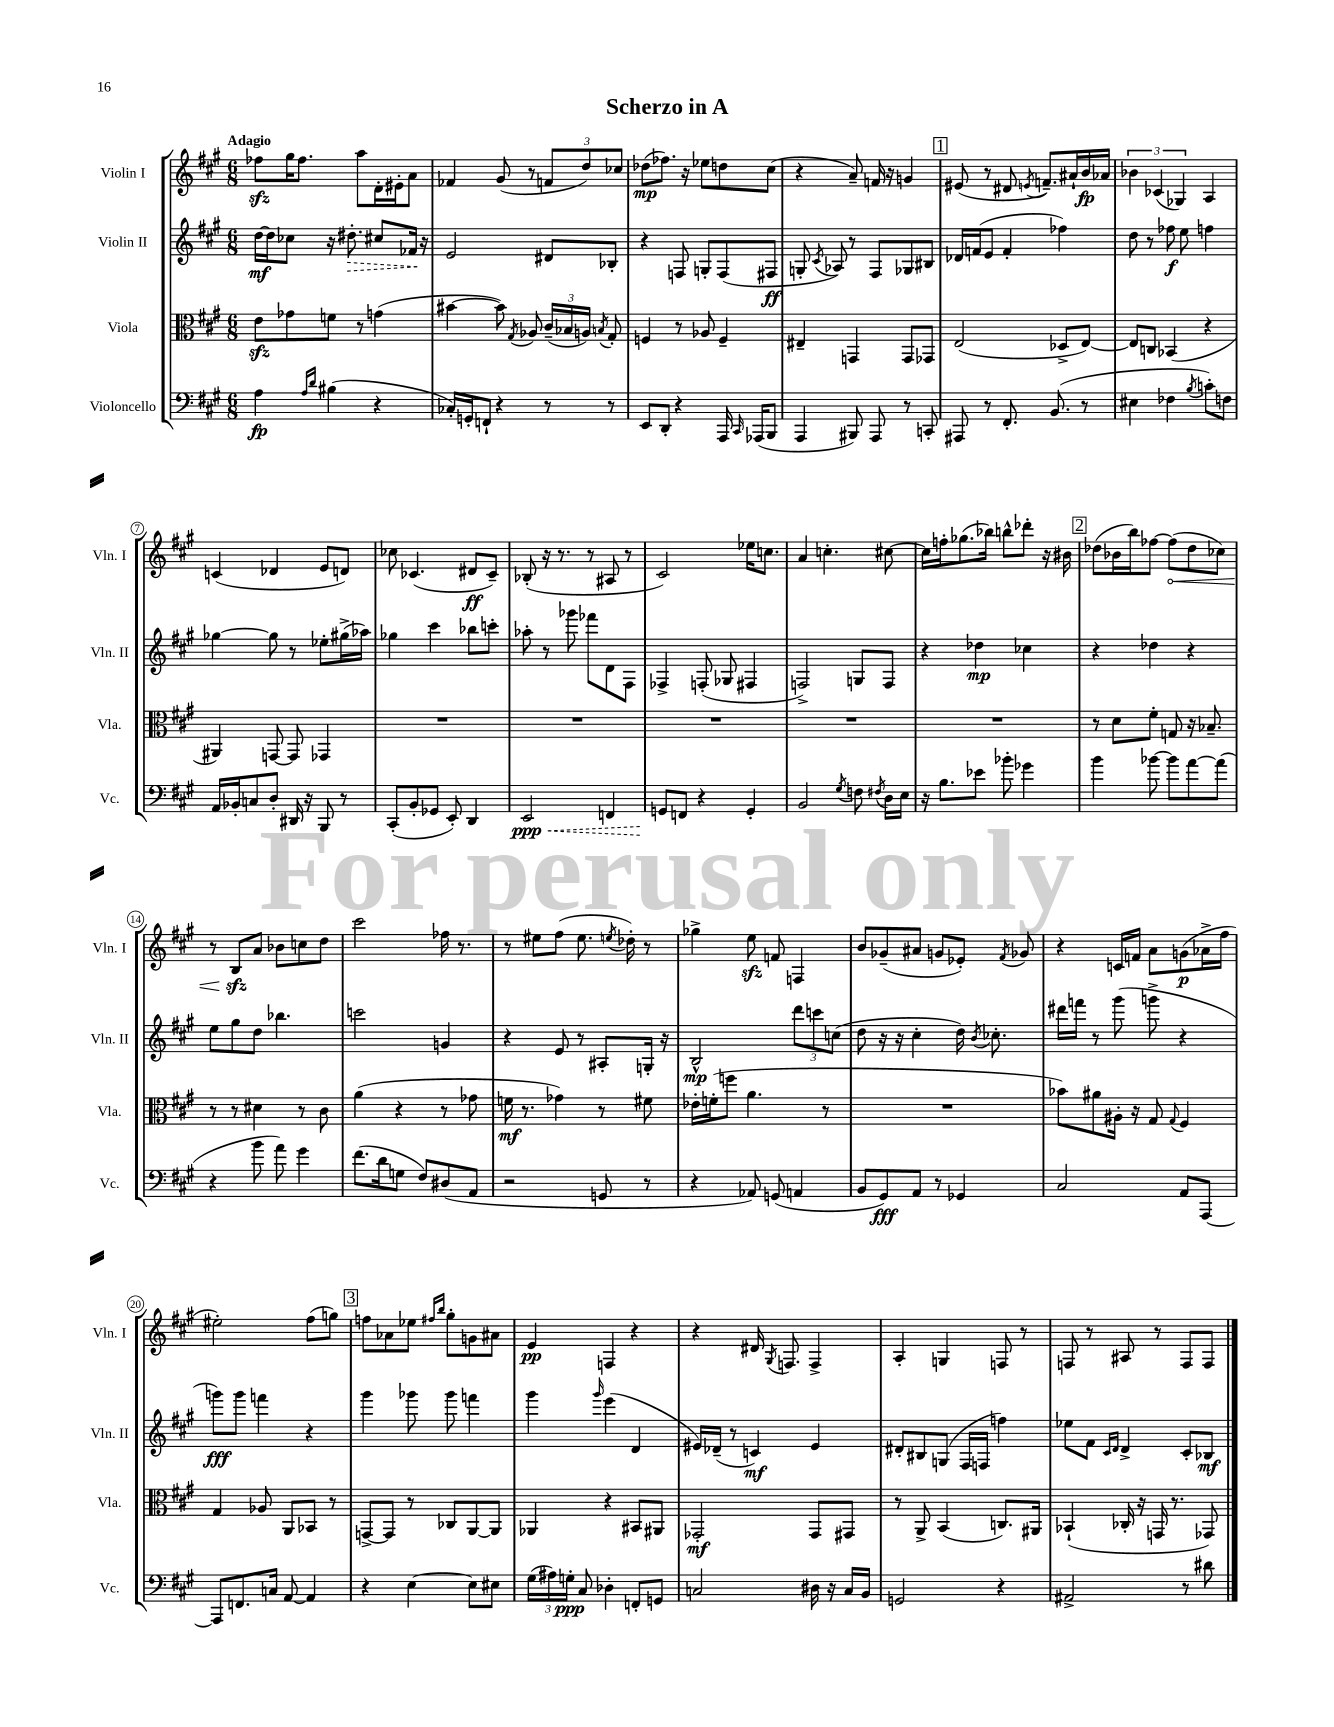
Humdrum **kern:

**kern	**dynam	**kern	**dynam	**kern	**dynam	**kern	**dynam
*part4	*part4	*part3	*part3	*part2	*part2	*part1	*part1
*staff4	*staff4	*staff3	*staff3	*staff2	*staff2	*staff1	*staff1
*I"Violoncello	*	*I"Viola	*	*I"Violin II	*	*I"Violin I	*
*I'Vc.	*	*I'Vla.	*	*I'Vln. II	*	*I'Vln. I	*
*clefF4	*	*clefC3	*	*clefG2	*	*clefG2	*
*k[f#c#g#]	*	*k[f#c#g#]	*	*k[f#c#g#]	*	*k[f#c#g#]	*
*M6/8	*	*M6/8	*	*M6/8	*	*M6/8	*
=1	=1	=1	=1	=1	=1	=1	=1
!	!	!	!	!	!	!LO:TX:a:B:t=Adagio	!
4A\	fp	8ezz\L	.	[16dd\LL	mf	8ff-Xzz\L	.
.	.	.	.	16dd\J]	.	.	.
.	.	8g-X\	.	8cc-X\J	.	16gg#\K	.
.	.	.	.	.	.	8.ff-\J	.
16qqA/LL	.	.	.	.	.	.	.
16qqd/JJ	.	.	.	.	.	.	.
(4B#X\	.	8fn\J	.	16r	.	.	.
!	!	!	!	!	!LO:HP:b	!	!
.	.	.	.	8.dd#X'\	>	.	.
.	.	8r	.	.	.	8aa\L	.
4r	.	(4gn\	.	8cc#X/L	.	16d'\L	.
.	.	.	.	.	.	16e#X'\J	.
.	.	.	.	16f-X/Jk	.	8a\J	.
.	.	.	.	16r	]	.	.
=2	=2	=2	=2	=2	=2	=2	=2
16C-X'/LL)	.	[4b#X\	.	2e/	.	4f-X/	.
16GGn'/J	.	.	.	.	.	.	.
8FFn`/J	.	.	.	.	.	.	.
4r	.	8b#\])	.	.	.	(8g#/	.
.	.	8qG#/	.	.	.	.	.
.	.	8A-X/	.	.	.	8r	.
8r	.	(24c#~/LL	.	8d#X/L	.	12fn/L	.
.	.	24B-X/	.	.	.	.	.
.	.	24An/JJ)	.	.	.	12dd/)	.
.	.	8qBn/	.	.	.	.	.
8r	.	8G#'/	.	8B-X'/J	.	.	.
.	.	.	.	.	.	12cc-X/J	.
=3	=3	=3	=3	=3	=3	=3	=3
8EE/L	.	4Fn/	.	4r	.	(8dd-X\L	mp
8DD'/J	.	.	.	.	.	8.ff-X\J)	.
4r	.	8r	.	8Fn/	.	.	.
.	.	.	.	.	.	16r	.
.	.	8A-X/	.	8Gn'/L	.	8ee-X\L	.
16AAA/	.	4F~/	.	(8F/	.	8ddn\	.
16qqCC#/	.	.	.	.	.	.	.
(16AAA-X/KL	.	.	.	.	.	.	.
8BBB/J	.	.	.	8F#X/J	ff	(8cc#\J	.
=4	=4	=4	=4	=4	=4	=4	=4
4AAA/	.	4E#X~/	.	8Gn'/	.	4r	.
.	.	.	.	8qc#/	.	.	.
.	.	.	.	8A-X/)	.	.	.
8BBB#X/)	.	4GGn/	.	8r	.	8a~/)	.
8AAA/	.	.	.	8F#/L	.	16fn/	.
.	.	.	.	.	.	16r	.
8r	.	8GG/L	.	8G-X/	.	4gn/	.
8CCn'/	.	8GG-X/J	.	8B#X/J	.	.	.
!!LO:REH:place=s1:t=1
=5	=5	=5	=5	=5	=5	=5	=5
8AAA#X/	.	(2E/	.	16d-X/LL	.	(8e#X/	.
.	.	.	.	(16fn/J	.	.	.
8r	.	.	.	8e/J	.	8r	.
8.FF#'/	.	.	.	4f'/	.	8d#X/	.
.	.	.	.	.	.	8qen/	.
.	.	.	.	.	.	8.fn~/L)	.
(8.BB/	.	.	.	.	.	.	.
.	.	8D-X^/L	.	4ff-X\)	.	.	.
.	.	.	.	.	.	16a#X`/L	.
8r	.	[8E/J)	.	.	.	16b/	fp
.	.	.	.	.	.	16a-X/JJ	.
=6	=6	=6	=6	=6	=6	=6	=6
4E#X\	.	8E/L]	.	8dd\	.	6b-X\	.
.	.	8Cn/J	.	8r	.	.	.
.	.	.	.	.	.	(6c-X/	.
4F-X\	.	(4BB-X/	.	8ff-X\	f	.	.
.	.	.	.	.	.	6G-X/)	.
.	.	.	.	8ee\	.	.	.
8qB/	.	.	.	.	.	.	.
8cn'\L)	.	4r	.	4ffn\	.	4A/	.
8Fn\J	.	.	.	.	.	.	.
!!LO:LB:g=z
=7	=7	=7	=7	=7	=7	=7	=7
16AA/LL	.	4AA#X/)	.	[4gg-X\	.	(4cn/	.
16BB-X'/J	.	.	.	.	.	.	.
8Cn/	.	.	.	.	.	.	.
8D'/J	.	[8GGn/	.	8gg-\]	.	4d-X/	.
16DD#X/	.	8GG/]	.	8r	.	.	.
16r	.	.	.	.	.	.	.
8BBB/	.	4GG-X/	.	8ee-X'\L	.	8e/L	.
8r	.	.	.	(16gg#X^\L	.	8dn/J)	.
.	.	.	.	16aa-X\JJ)	.	.	.
=8	=8	=8	=8	=8	=8	=8	=8
(8CC#'/L	.	2.r	.	4gg-X\	.	8cc-X\	.
8BB'/	.	.	.	.	.	(4.c-X/	.
8GG-X/J	.	.	.	4ccc#\	.	.	.
8EE'/)	.	.	.	.	.	.	.
4DD/	.	.	.	8bb-X\L	.	8d#X/L	ff
.	.	.	.	8cccn'\J	.	8c-~/J)	.
=9	=9	=9	=9	=9	=9	=9	=9
!	!LO:HP:b	!	!	!	!	!	!
2EE/	< ppp	2.r	.	8aa-X'\	.	(8B-X'/	.
.	.	.	.	8r	.	16r	.
.	.	.	.	.	.	8.r	.
.	.	.	.	8ggg-X\	.	.	.
.	.	.	.	8fff-X\L	.	8r	.
4FFn/	.	.	.	8d\	.	8A#X/	.
.	.	.	.	8F#\J	.	8r	.
=10	=10	=10	=10	=10	=10	=10	=10
8GGn/L	.	2.r	.	4F-X^/	.	2c#/)	.
8FFn/J	[	.	.	.	.	.	.
4r	.	.	.	(8Fn'/	.	.	.
.	.	.	.	8G-X/	.	.	.
4GG'/	.	.	.	4F#X/	.	16ee-X\KL	.
.	.	.	.	.	.	8.ccn\J	.
=11	=11	=11	=11	=11	=11	=11	=11
2BB/	.	2.r	.	2Fn^/)	.	4a/	.
.	.	.	.	.	.	4.ccn'\	.
8qG#/	.	.	.	.	.	.	.
8Fn\	.	.	.	8Gn/L	.	.	.
8qF#X/	.	.	.	.	.	.	.
16D\LL	.	.	.	8F/J	.	[8cc#X\	.
16E\JJ	.	.	.	.	.	.	.
=12	=12	=12	=12	=12	=12	=12	=12
16r	.	2.r	.	4r	.	16cc#\LL]	.
8.B\L	.	.	.	.	.	16ffn'\J	.
.	.	.	.	.	.	(8.gg-X\	.
8e-X\J	.	.	.	4dd-X\	mp	.	.
.	.	.	.	.	.	16bb-X\Jk)	.
8b-X'\	.	.	.	.	.	8bbn^^\L	.
4g-X\	.	.	.	4cc-X\	.	8ddd-X'\J	.
.	.	.	.	.	.	16r	.
.	.	.	.	.	.	16b#X\	.
!!LO:REH:place=s1:t=2
=13	=13	=13	=13	=13	=13	=13	=13
4b\	.	8r	.	4r	.	(8dd-X\L	.
.	.	8d\L	.	.	.	16b-X\L	.
.	.	.	.	.	.	16bb\J)	.
[8b-X\	.	8f#'\J	.	4dd-X\	.	[8ff-X\J	.
!	!	!	!	!	!	!	!LO:HP:b
8b-\L]	.	8Gn/	.	.	.	(8ff-\L]	<
[8a\	.	16r	.	4r	.	8dd-\	.
.	.	8.B-X~/	.	.	.	.	.
(8a\J]	.	.	.	.	.	8cc-X\J)	.
!!LO:LB:g=z
=14	=14	=14	=14	=14	=14	=14	=14
4r	.	8r	.	8ee\L	.	8r	.
.	.	8r	.	8gg#\	.	8Bzz/L	.
8b\	.	4d#X\	.	8dd\J	.	8a/J	[
8a\)	.	.	.	4.bb-X\	.	8b-X\L	.
4g#\	.	8r	.	.	.	8ccn\	.
.	.	8c#\	.	.	.	8dd\J	.
=15	=15	=15	=15	=15	=15	=15	=15
(8.f#\L	.	(4a\	.	2cccn\	.	2ccc#\	.
16d\k	.	.	.	.	.	.	.
8Gn\J	.	4r	.	.	.	.	.
8F#/L)	.	.	.	.	.	.	.
(8D#X/	.	8r	.	4gn/	.	16ff-X\	.
.	.	.	.	.	.	8.r	.
8AA/J	.	8g-X\	.	.	.	.	.
=16	=16	=16	=16	=16	=16	=16	=16
2r	.	16fn\	mf	4r	.	8r	.
.	.	8.r	.	.	.	.	.
.	.	.	.	.	.	8ee#X\L	.
.	.	4g-X\)	.	8e/	.	(8ff#\J	.
.	.	.	.	8r	.	8.ee#\	.
8GGn/	.	8r	.	8A#X'/L	.	.	.
.	.	.	.	.	.	8qeen/	.
.	.	.	.	.	.	16dd-X'\)	.
8r	.	8f#X\	.	16Gn'/Jk	.	8r	.
.	.	.	.	16r	.	.	.
=17	=17	=17	=17	=17	=17	=17	=17
4r	.	16e-X'\LL	.	2B^^/	mp	4gg-X^\	.
.	.	(16fn'\J	.	.	.	.	.
.	.	8ffn\J	.	.	.	.	.
8AA-X/)	.	4.a\	.	.	.	8eezz\	.
(8GGn/	.	.	.	.	.	8fn/	.
4AAn/	.	.	.	12ddd\L	.	4Fn/	.
.	.	.	.	12cccn\	.	.	.
.	.	8r	.	.	.	.	.
.	.	.	.	(12ccn\J	.	.	.
=18	=18	=18	=18	=18	=18	=18	=18
8BB/L	.	2.r	.	8dd\	.	8b/L	.
8GG#/)	fff	.	.	16r	.	(8g-X~/	.
.	.	.	.	16r	.	.	.
8AA/J	.	.	.	4cc#'\	.	8a#X/J	.
8r	.	.	.	.	.	8gn/L	.
4GG-X/	.	.	.	16dd\)	.	8e-X'/J)	.
.	.	.	.	8qb/	.	.	.
.	.	.	.	8.cc-X'\	.	.	.
.	.	.	.	.	.	8qf#/	.
.	.	.	.	.	.	8g-X/	.
=19	=19	=19	=19	=19	=19	=19	=19
2C#/	.	8b-X\L)	.	16ddd#X\LL	.	4r	.
.	.	.	.	16fffn\JJ	.	.	.
.	.	8a#X\	.	8r	.	.	.
.	.	16A#X'\Jk	.	(8ggg#\	.	16cn/LL	.
.	.	16r	.	.	.	16fn/JJ	.
.	.	8G#/	.	8gggn^\	.	8a\L	.
.	.	8qqG#/	.	.	.	.	.
8AA/L	.	4F#/	.	4r	.	(8gn\	p
[8AAA/J	.	.	.	.	.	16a-X^\L	.
.	.	.	.	.	.	16ff#\JJ	.
!!LO:LB:g=z
=20	=20	=20	=20	=20	=20	=20	=20
8AAA/L]	.	4G#/	.	8gggn\L)	fff	2ee#X'\)	.
8.FFn/	.	.	.	8ggg\J	.	.	.
.	.	8A-X/	.	4fffn\	.	.	.
16Cn/Jk	.	.	.	.	.	.	.
[8AA/	.	8AA/L	.	.	.	.	.
4AA/]	.	8BB-X/J	.	4r	.	(8ff#\L	.
.	.	8r	.	.	.	8ggn\J)	.
!!LO:REH:place=s1:t=3
=21	=21	=21	=21	=21	=21	=21	=21
4r	.	[8GGn^/L	.	4ggg#\	.	8ffn\L	.
.	.	8GG/J]	.	.	.	8a-X\	.
[4E\	.	8r	.	8ggg-X\	.	8ee-X\J	.
.	.	.	.	.	.	16qqff#X/LL	.
.	.	.	.	.	.	16qqbb/JJ	.
.	.	8C-X/L	.	8ggg-\	.	8gg#'\L	.
8E\L]	.	[8AA/	.	4fffn\	.	8gn\	.
8E#X\J	.	8AA/J]	.	.	.	8a#X\J	.
=22	=22	=22	=22	=22	=22	=22	=22
(24G#\LL	.	4AA-X/	.	4ggg#\	.	4e/	pp
24A#X\)	.	.	.	.	.	.	.
24Gn'\JJ	ppp	.	.	.	.	.	.
8C#/	.	.	.	.	.	.	.
.	.	.	.	16qqggg#/	.	.	.
4D-X'\	.	4r	.	(4eee\	.	4Fn/	.
8FFn'/L	.	8BB#X/L	.	4d/	.	4r	.
8GGn/J	.	8AA#X/J	.	.	.	.	.
=23	=23	=23	=23	=23	=23	=23	=23
2Cn/	.	2GG-X'/	mf	16e#X/LL)	.	4r	.
.	.	.	.	(16d-X~/JJ	.	.	.
.	.	.	.	8r	.	.	.
.	.	.	.	4cn/)	mf	16d#X/	.
.	.	.	.	.	.	8qG#/	.
.	.	.	.	.	.	8.Fn/	.
16D#X\	.	8GG-/L	.	4e#/	.	4F^/	.
16r	.	.	.	.	.	.	.
16C/LL	.	8GG#X/J	.	.	.	.	.
16BB/JJ	.	.	.	.	.	.	.
=24	=24	=24	=24	=24	=24	=24	=24
2GGn/	.	8r	.	8d#X'/L	.	4A'/	.
.	.	8AA^/	.	8B#X/	.	.	.
.	.	(4BB/	.	(8Gn/J	.	4Gn/	.
.	.	.	.	16F#/LL	.	.	.
.	.	.	.	16Fn/JJ	.	.	.
4r	.	8.Cn/L)	.	4ffn\)	.	8Fn/	.
.	.	.	.	.	.	8r	.
.	.	16AA#X/Jk	.	.	.	.	.
=25	=25	=25	=25	=25	=25	=25	=25
2AA#X^/	.	(4BB-X`/	.	8ee-X\L	.	8Fn/	.
.	.	.	.	8f#\J	.	8r	.
.	.	.	.	16qqc#/LL	.	.	.
.	.	.	.	16qqd/JJ	.	.	.
.	.	16C-X'/	.	4d^/	.	8A#X/	.
.	.	16r	.	.	.	.	.
.	.	16GGn/	.	.	.	8r	.
.	.	8.r	.	.	.	.	.
8r	.	.	.	8c#'/L	.	8F/L	.
8d#X\	.	8GG-X/)	.	8B-X/J	mf	8F/J	.
==	==	==	==	==	==	==	==
*-	*-	*-	*-	*-	*-	*-	*-
